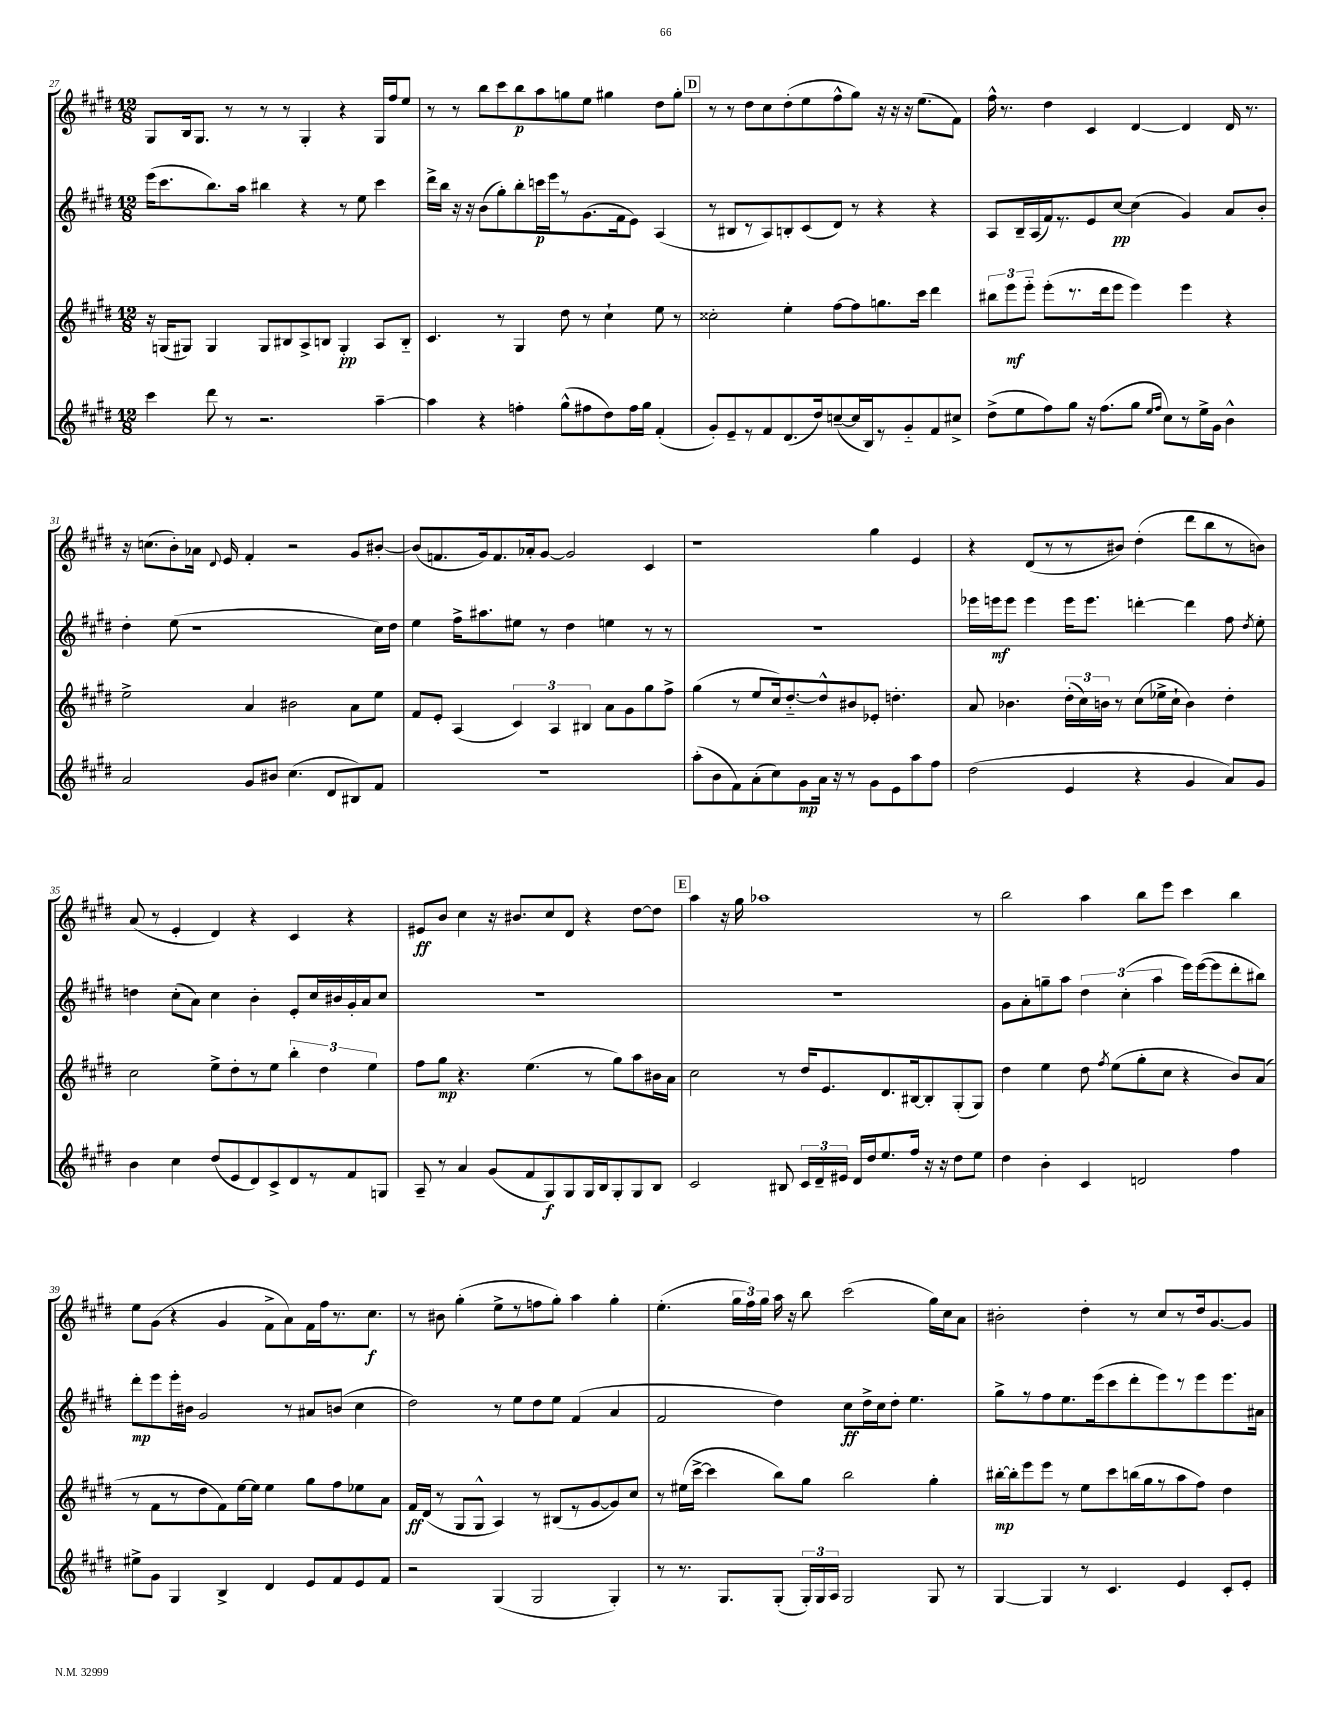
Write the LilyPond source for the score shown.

<<
\new StaffGroup <<
\new Staff = "s0" {
    \clef treble \key e \major \numericTimeSignature \time 12/8
    \autoBeamOff gis8[ b16 gis8.] r8 r8 r8 gis4-. r4 gis16[ fis''16 e''8] |
    r8 r8 b''8[ cis'''8 b''8\p a''8 g''8 e''8] gis''4 dis''8[ gis''8]-. |
    \mark \markup { \box "D" } r8 r8 dis''8[ cis''8 dis''8-.( e''8 fis''8-^ gis''8]) r16 r16 r16 e''8.[( fis'8]) |
    fis''16-^ r8. dis''4 cis'4 dis'4~ dis'4 dis'16 r8. |
    r16 c''8.[( b'8-.) aes'16] \appoggiatura { dis'8 } e'16 fis'4-. r2 gis'8[ bis'8]~-. |
    bis'8[( f'8. gis'16) f'8. aes'16-. gis'8]~ gis'2 cis'4 |
    r1 gis''4 e'4 |
    r4 dis'8[( r8 r8 bis'8]) dis''4-.( dis'''8[ b''8 r8 b'8]) |
    a'8( r8 e'4-. dis'4) r4 cis'4 r4 |
    eis'8[\ff b'8] cis''4 r16 bis'8.[ cis''8 dis'8] r4 dis''8[~ dis''8] |
    \mark \markup { \box "E" } a''4 r16 gis''16 aes''1 r8 |
    b''2 a''4 b''8[ e'''8] cis'''4 b''4 |
    e''8[ gis'8]( r4 gis'4 fis'8[-> a'8) fis'16 fis''16 r8. cis''8.]\f |
    r8 bis'8 gis''4-.( e''8[-> r8 f''8 gis''8]-.) a''4 gis''4-. |
    e''4.-.( \tuplet 3/2 { gis''16[ fis''16) gis''16] } a''16 r16 b''8 cis'''2( gis''16[) cis''16 a'8] |
    bis'2-. dis''4-. r8 cis''8[ r8 dis''16 gis'8.~ gis'8] \bar "|." |
}
\new Staff = "s1" {
    \clef treble \key e \major \numericTimeSignature \time 12/8
    \autoBeamOff e'''16[( cis'''8. b''8.) a''16] bis''4 r4 r8 e''8 cis'''4 |
    dis'''16[-> b''16] r16 r16 b'8[( gis''8-.) b''8-. c'''16\p e'''16 r8 gis'8.( fis'16 e'8]) a4( |
    \mark \markup { \box "D" } r8 bis8[ r8 a8) b8-. cis'8( dis'8]) r8 r4 r4 |
    a8[ b16-- a16( fis'16) r8. e'8 cis''8]~\pp cis''4( gis'4) a'8[ b'8]-. |
    dis''4-. e''8( r1 cis''16[) dis''16] |
    e''4 fis''16[-> ais''8. eis''8] r8 dis''4 e''4 r8 r8 |
    R1. |
    ees'''16[ e'''16\mf e'''8] e'''4 e'''16[ e'''8.] d'''4~-. d'''4 fis''8 \acciaccatura { dis''8 } e''8-. |
    d''4 cis''8[-.( a'8]) cis''4 b'4-. e'8[-. cis''16 bis'16 gis'16-. a'16 cis''8] |
    R1. |
    \mark \markup { \box "E" } R1. |
    gis'8[ a'8-. g''8-- a''8] \tuplet 3/2 { dis''4 cis''4-.( a''4 } e'''16[) e'''16~( e'''8 dis'''8-. bis''8]) |
    dis'''8[-.\mp e'''8 e'''16-. bis'16] gis'2 r8 ais'8[ b'8]( cis''4 |
    dis''2) r8 e''8[ dis''8 e''8] fis'4( a'4 |
    fis'2 dis''4) cis''8[\ff dis''16-> cis''16 dis''8]-. e''4. |
    gis''8[-> r8 fis''8 e''8. e'''16( cis'''8 dis'''8-. e'''8) r8 e'''8 e'''8. ais'16] \bar "|." |
}
\new Staff = "s2" {
    \clef treble \key e \major \numericTimeSignature \time 12/8
    \autoBeamOff r16 g16[( gis8]) gis4 gis8[ bis8 a8-> b8] gis4-.\pp a8[ b8]-_ |
    cis'4. r8 gis4 dis''8 r8 cis''4-! e''8 r8 |
    \mark \markup { \box "D" } cisis''2-. e''4-. fis''8[~ fis''8 g''8. cis'''16] dis'''4 |
    \tuplet 3/2 { bis''8[ e'''8\mf e'''8]-_ } e'''8[-.( r8. dis'''16 e'''8] e'''4) e'''4 r4 |
    e''2-> a'4 bis'2 a'8[ e''8] |
    fis'8[ e'8]-. a4( \tuplet 3/2 { cis'4) a4 bis4 } a'8[ gis'8 gis''8 fis''8]-> |
    gis''4( r8 e''8[ cis''16) dis''8.~-_ dis''8-^ bis'8 ees'8]-. d''4.-. |
    a'8 bes'4. \tuplet 3/2 { dis''16[-.( cis''16) b'16] } r8 cis''8[( ees''16-> cis''16]-! b'4) dis''4-. |
    cis''2 e''8[-> dis''8-. r8 e''8] \tuplet 3/2 { b''4-. dis''4 e''4 } |
    fis''8[ gis''8]\mp r4. e''4.( r8 gis''8[) a''8 bis'16 a'16] |
    \mark \markup { \box "E" } cis''2 r8 dis''16[ e'8. dis'8. bis16~ bis8-. gis8-.( gis8]) |
    dis''4 e''4 dis''8 \acciaccatura { fis''8 } e''8[( gis''8-. cis''8] r4 b'8[) a'8]( |
    r8 fis'8[ r8 dis''8 fis'8) e''16~ e''16] e''4 gis''8[ fis''8 ees''8 a'8] |
    fis'16[\ff dis'16]( r8 gis8[ gis8]-^ a4) r8 bis8[( r8 gis'8~ gis'8) cis''8] |
    r8 eis''16[( cis'''16]~-> cis'''4 b''8[) gis''8] b''2 gis''4-. |
    bis''16[~-.\mp bis''16-. e'''8 e'''8] r8 e''8[ cis'''8 b''16( gis''16 r8 a''8 fis''8]) dis''4 \bar "|." |
}
\new Staff = "s3" {
    \clef treble \key e \major \numericTimeSignature \time 12/8
    \autoBeamOff cis'''4 dis'''8 r8 r2. a''4~-- |
    a''4 r4 f''4-. gis''8[-^( fis''8 dis''8) fis''16 gis''16] fis'4-.( |
    \mark \markup { \box "D" } gis'8[-.) e'8-- r8 fis'8 dis'8.( dis''16) c''8~--( c''16 b16) r8 gis'8-_ fis'8 cis''8]-> |
    dis''8[->( e''8 fis''8) gis''8] r16 fis''8.[( gis''8] \grace { e''16[ fis''16] } cis''8[) r8 e''16-> gis'16] b'4-^ |
    a'2 gis'8[ bis'8] cis''4.( dis'8[ bis8) fis'8] |
    R1. |
    a''8[-.( b'8 fis'8) a'8-.( cis''8) gis'8\mp a'16] r16 r8 gis'8[ e'8 a''8 fis''8] |
    dis''2( e'4 r4 gis'4 a'8[) gis'8] |
    b'4 cis''4 dis''8[( e'8 dis'8) cis'8-> dis'8 r8 fis'8 g8] |
    a8-- r8 a'4 gis'8[( fis'8 gis8\f) gis8 gis16 b16 gis8-. gis8 b8] |
    \mark \markup { \box "E" } cis'2 bis8 \tuplet 3/2 { cis'16[ dis'16-- eis'16] } dis'16[ dis''16 e''8. fis''16] r16 r16 dis''8[ e''8] |
    dis''4 b'4-. cis'4 d'2 fis''4 |
    eis''8[-> gis'8] gis4 b4-> dis'4 e'8[ fis'8 e'8 fis'8] |
    r2 gis4( gis2 gis4-.) |
    r8 r8. gis8.[ gis8]-.( \tuplet 3/2 { gis16[-.) gis16 a16] } gis2 gis8 r8 |
    gis4~ gis4 r8 cis'4. e'4 cis'8[-. e'8]-. \bar "|." |
}
>>
>>
\layout { \context { \Score currentBarNumber = #27 } }
